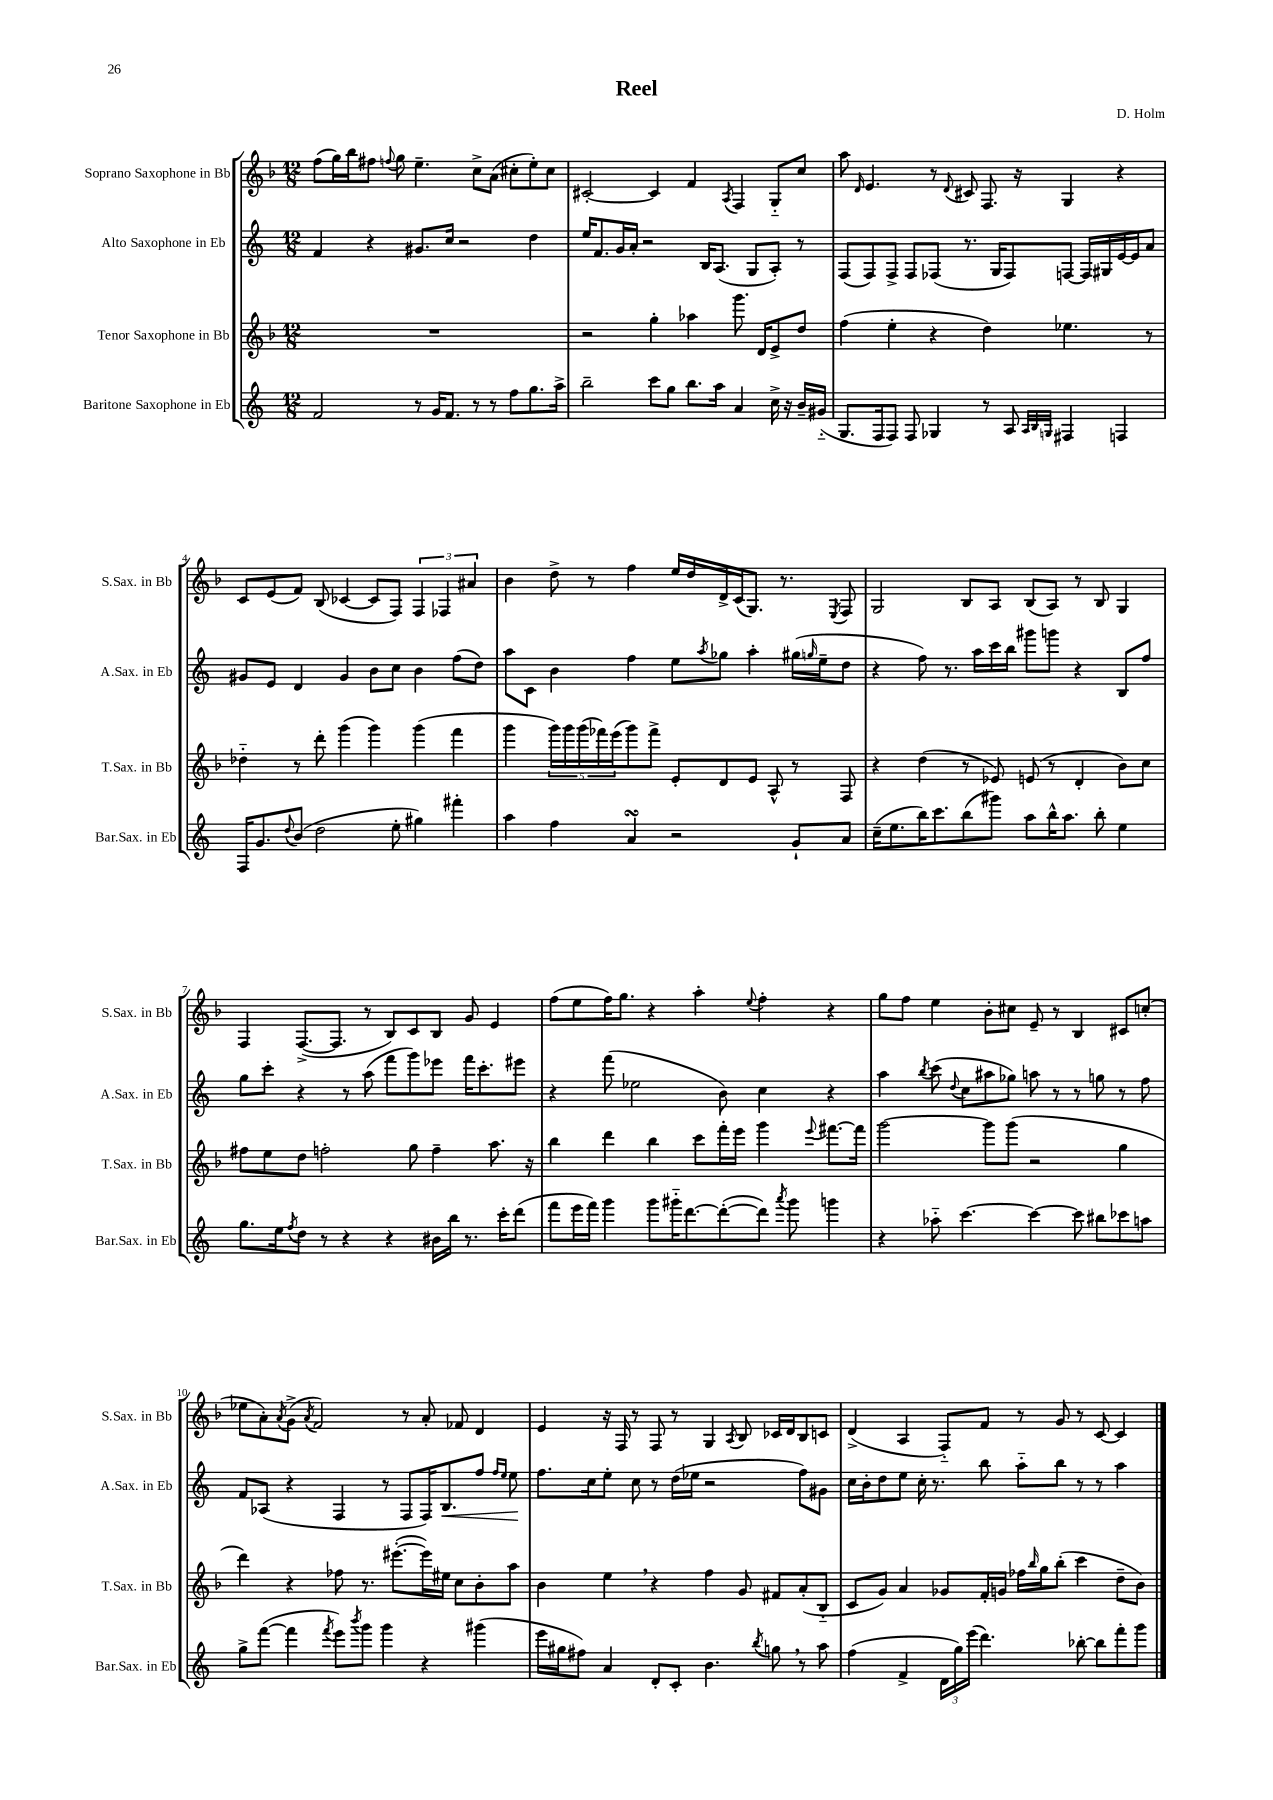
\header { title = "Reel" composer = "D. Holm" }
<<
\new StaffGroup <<
\new Staff = "s0" \with { instrumentName = "Soprano Saxophone in Bb" shortInstrumentName = "S.Sax. in Bb" } {
    \clef treble \key f \major \numericTimeSignature \time 12/8
    f''8( g''16) bes''16 fis''8 \appoggiatura { f''8 } g''8 e''4.-- c''8-> a'8( cis''8-. e''8-.) cis''8 |
    cis'2~-. cis'4 f'4 \acciaccatura { a8 } f4 g8-_ c''8 |
    a''8 \grace { d'16 } e'4. r8 \appoggiatura { d'8 } cis'8 f8. r16 g4 r4 |
    c'8 e'8( f'8) bes8( ces'4~ ces'8 f8) \tuplet 3/2 { f4 fes4 ais'4 } |
    bes'4 d''8-> r8 f''4 e''16 d''16 d'16-> c'16( g8.) r8. \acciaccatura { e8 } f8 |
    g2 bes8 a8 bes8( a8) r8 bes8 g4 |
    f4 f8.~->( f8. r8 bes8) c'8 bes8 g'8 e'4 |
    f''8( e''8 f''16) g''8. r4 a''4-. \appoggiatura { e''8 } f''4-. r4 |
    g''8 f''8 e''4 bes'8-. cis''8 e'8-- r8 bes4 cis'8 c''8-.( |
    ees''8 a'8-.) \acciaccatura { a'8 } g'8->( \acciaccatura { a'8 } f'2) r8 a'8-. fes'8 d'4 |
    e'4 r16 f16 r8 f8 r8 g4 \acciaccatura { a8 } bes8 ces'16 d'16 bes8 c'8 |
    d'4->( a4 f8-_) f'8 r8 g'8 r8 c'8~ c'4 \bar "|." |
}
\new Staff = "s1" \with { instrumentName = "Alto Saxophone in Eb" shortInstrumentName = "A.Sax. in Eb" } {
    \clef treble \key c \major \numericTimeSignature \time 12/8
    f'4 r4 gis'8. c''16 r2 d''4 |
    e''16 f'8. g'16 a'16-. r2 b16 a8.( g8 a8-.) r8 |
    f8( f8) f8-> f8 fes8( r8. g16 fes8) f8~ f16 gis16 e'16~ e'16 a'8 |
    gis'8 e'8 d'4 gis'4 b'8 c''8 b'4 f''8( d''8) |
    a''8 c'8 b'4 f''4 e''8 \acciaccatura { a''8 } ges''8 a''4-. gis''16( \grace { g''16 } e''16-- d''8 |
    r4 f''8) r8. a''16 c'''16 b''16 gis'''8 g'''8 r4 b8 f''8 |
    g''8 c'''8-. r4 r8 a''8( f'''8 g'''8) ees'''8 f'''16 c'''8.-. eis'''8 |
    r4 f'''8( ees''2 b'8) c''4 r4 |
    a''4 \acciaccatura { b''8 } c'''8( \appoggiatura { d''8 } c''8 ais''8 ges''8) a''8 r8 r8 g''8 r8 f''8 |
    f'8 aes8( r4 f4 r8 f8 f16) b8.\< f''8 \grace { f''16 e''16 } e''8\! |
    f''8. c''16 e''8-. c''8 r8 d''16( ees''16 r2 f''8) gis'8 |
    c''16 b'16-. d''8 e''8 c''16-. r8. b''8 a''8-_ b''8 r8 r8 a''4 \bar "|." |
}
\new Staff = "s2" \with { instrumentName = "Tenor Saxophone in Bb" shortInstrumentName = "T.Sax. in Bb" } {
    \clef treble \key f \major \numericTimeSignature \time 12/8
    R1. |
    r2 g''4-. aes''4 g'''8. d'16 e'8-> d''8 |
    f''4( e''4-. r4 d''4) ees''4. r8 |
    des''4-_ r8 d'''8-. g'''4( g'''4) g'''4( f'''4 |
    g'''4 \tuplet 5/4 { g'''16) g'''16 g'''16( fes'''16) e'''16( } g'''8) fes'''8-> e'8-. d'8 e'8 a8-^ r8 f8 |
    r4 d''4( r8 ees'8) e'8( r8 d'4-. bes'8) c''8 |
    fis''8 e''8 d''8 f''2-. g''8 f''4-- a''8. r16 |
    bes''4 d'''4 bes''4 c'''8 f'''16-. e'''16 g'''4 \appoggiatura { e'''8 } fis'''8.~ fis'''16 |
    g'''2~ g'''8 g'''8( r2 g''4 |
    d'''4) r4 fes''8 r8. eis'''8.~-.( eis'''16) eis''16 c''8 bes'8-. a''8 |
    bes'4 e''4 \breathe r4 f''4 g'8 fis'8 a'8-.( bes8-_ |
    c'8 g'8) a'4 ges'8 f'16-. g'16 fes''16 \grace { bes''16 } g''16 bes''8-.( c'''4 d''8-- bes'8) \bar "|." |
}
\new Staff = "s3" \with { instrumentName = "Baritone Saxophone in Eb" shortInstrumentName = "Bar.Sax. in Eb" } {
    \clef treble \key c \major \numericTimeSignature \time 12/8
    f'2 r8 g'16 f'8. r8 r8 f''8 g''8. a''16-> |
    b''2-- c'''8 g''8 b''8. a''16 a'4 c''16-> r16 b'16-- gis'16-_( |
    g8. f16 f8) f8 ges4 r8 a8 \grace { a32 b32 g32 } fis4 f4 |
    f16 g'8. \appoggiatura { d''8 } b'8( d''2 e''8-. gis''4) fis'''4-. |
    a''4 f''4 a'4\turn r2 g'8-! a'8 |
    c''16--( e''8. b''16) c'''8. b''8( gis'''8) a''8 b''16-^ a''8. b''8-. e''4 |
    g''8. e''16 \acciaccatura { f''8 } d''8 r8 r4 r4 bis'16 b''16 r8. c'''16-. d'''8( |
    f'''8 e'''16 f'''16) g'''4 g'''8 gis'''16-_ d'''8.~ d'''8~-.( d'''8) \acciaccatura { a'''8 } gis'''8 g'''4 |
    r4 aes''8-_ c'''4.~ c'''4~ c'''8 bis''8 ces'''8 a''8 |
    g''8-> f'''8~( f'''4 \acciaccatura { f'''8 } e'''8) \acciaccatura { b'''8 } g'''8 g'''4 r4 gis'''4( |
    e'''16 gis''16 fis''8) a'4 d'8-. c'8-. b'4. \acciaccatura { b''8 } g''8 \breathe r8 a''8 |
    f''4( f'4-> \tuplet 3/2 { d'16 g''16) e'''16( } d'''4.) bes''8~-. bes''8 f'''8-. g'''8 \bar "|." |
}
>>
>>
